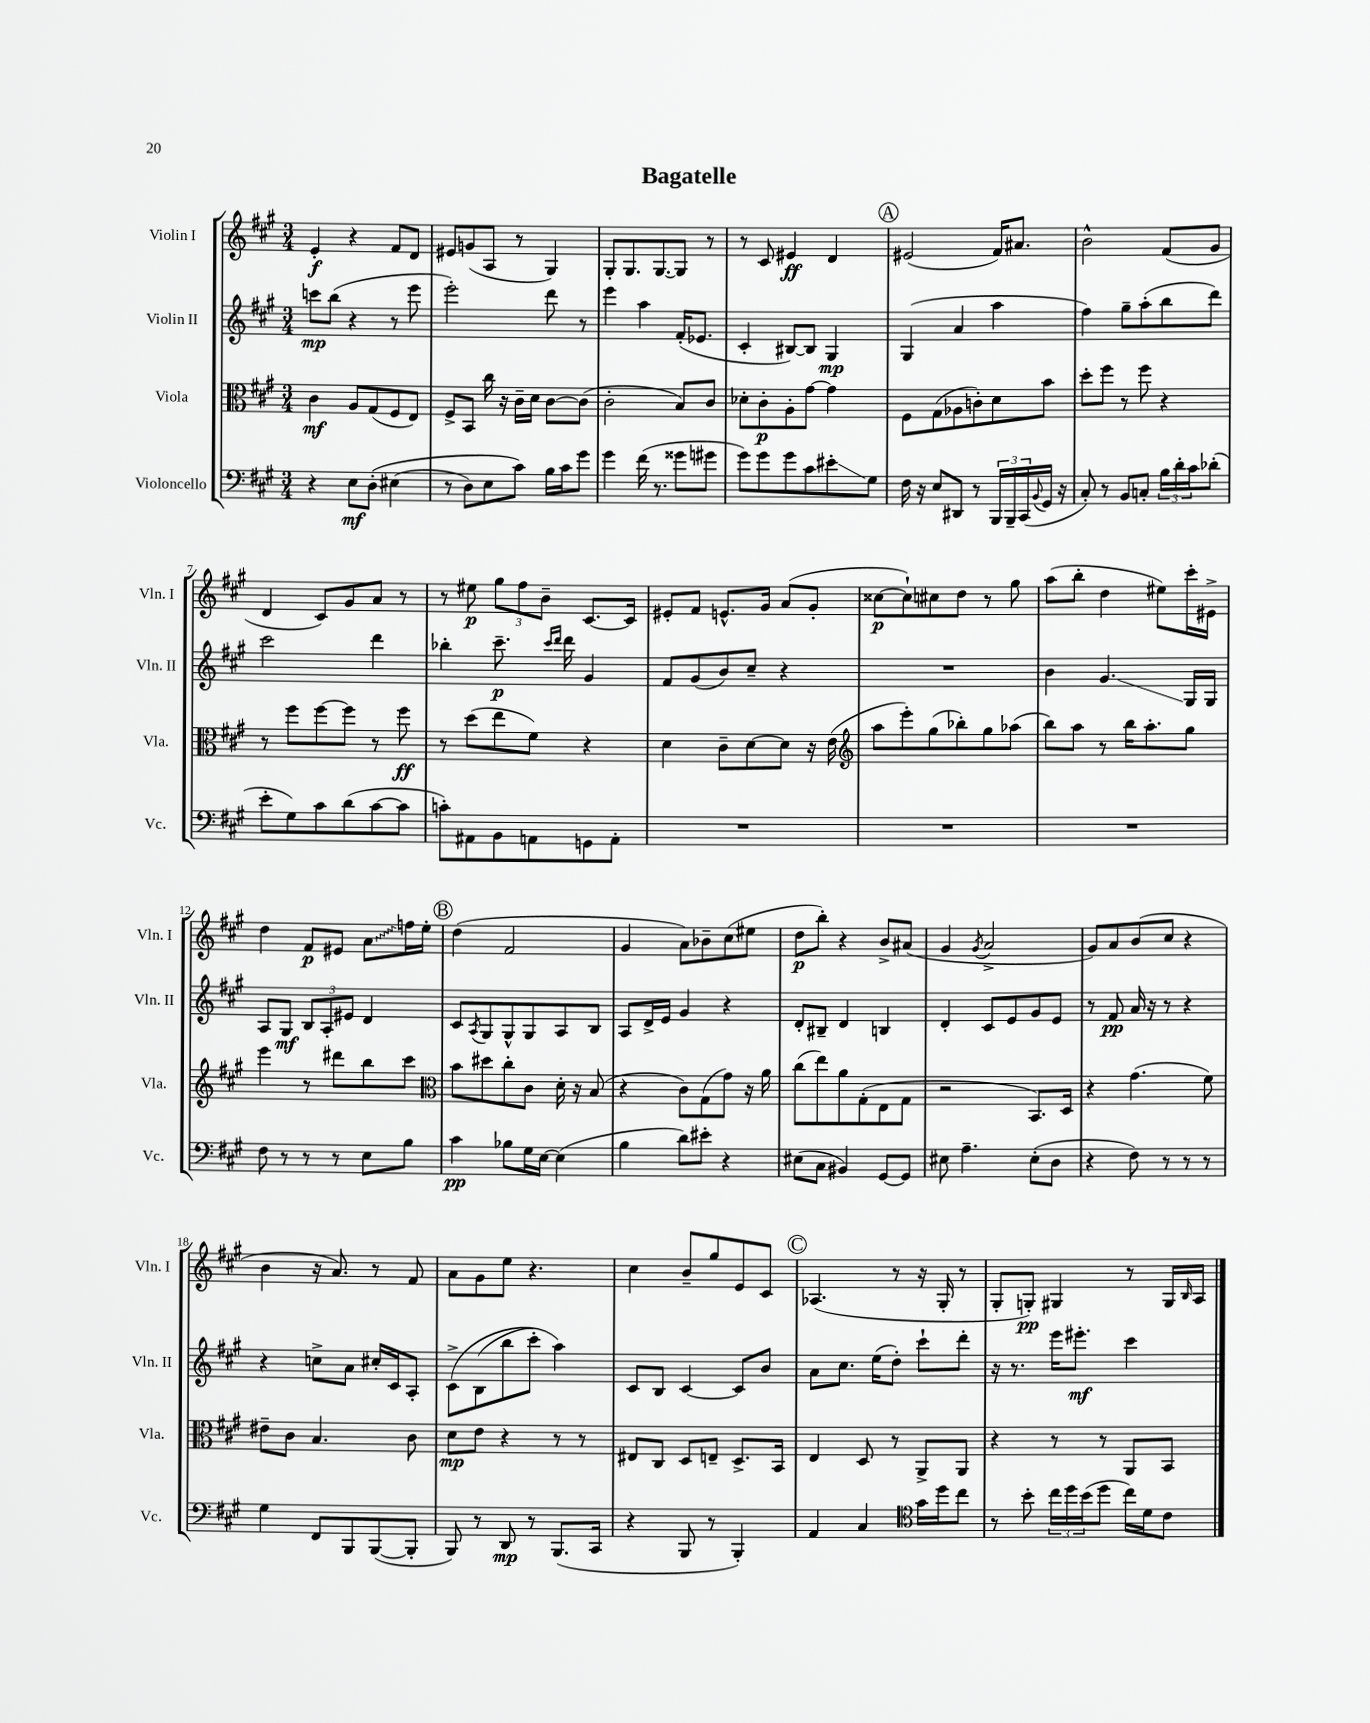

**kern	**kern	**kern	**kern
*staff4	*staff3	*staff2	*staff1
*clefF4	*clefC3	*clefG2	*clefG2
*k[f#c#g#]	*k[f#c#g#]	*k[f#c#g#]	*k[f#c#g#]
*M3/4	*M3/4	*M3/4	*M3/4
4r	4c#\	8ccc\L	4e'/
.	.	(8bb\J	.
8E\L	8A/L	4r	4r
&(8D'\J	(8G#/	.	.
(4E#\	8F#/	8r	8f#/L
.	8E/J)	8eee\	8d/J
=	=	=	=
8r	8F#^/L	2eee'\)	8e#/L
8D\L)	8BB/J	.	(8g/
8E\	16cc#\	.	8A/J
.	16r	.	.
8c#\J&)	16c#~\LL	.	8r
.	16d\JJ	.	.
16B\LL	[8c#\L	8ddd\	4G#/)
16c#\J	.	.	.
8g#\J	(8c#\]J	8r	.
=	=	=	=
4g#\	2c#'\	4eee\	8G#'/L
.	.	.	8.G#/
(16f#\	.	4aa\	.
8.r	.	.	[8.G#/
8g##\L	8B/L)	(16f#'/LK	8G#/]J
.	.	8.e-/J	.
8g#\J	8c#/J	.	8r
=	=	=	=
8g#\L)	8d-'\L	4c#'/	8r
8g#\	8c#'\	.	8c#/
8g#\	8A'\	[8B#/L)	4e#/
8c#\	[8g#\J	8B#/]J	.
8e#'\	4g#\]	4G#/	4d/
8G#\J	.	.	.
=	=	=	=
16F#\	8F#\L	(4G#/	(2e#/
16r	.	.	.
8E/L	(8G#\	.	.
8DD#/J	8A-\	4a/	.
8r	8c'\)	.	.
24BBB/LL	8d\	4aa\	16f#/LK)
24BBB~/	.	.	.
.	.	.	8.a#/J
(24CC#/	.	.	.
8qqBB/	.	.	.
16GG#/JJ	8b\J	.	.
16r	.	.	.
=	=	=	=
8C#'/)	8dd'\L	4ff#\)	2b^^\
8r	8ff#\J	.	.
8BB/L	8r	8gg#~\L	.
8C'/J	8ff#\	(8aa'\	.
24B\LL	4r	8bb\	(8f#/L
24d'\	.	.	.
24c#\J	.	.	.
(8d-'\J	.	8ddd\J)	8g#/J
=	=	=	=
8e'\L	8r	2ccc#\	4d/
8G#\)	8ff#\L	.	.
8c#\	[8ff#\	.	8c#/L)
(8d\	8ff#\]J	.	8g#/
[8c#\	8r	4ddd\	8a/J
8c#\]J	8ff#\	.	8r
=	=	=	=
8c'\L)	8r	4bb-'\	8r
8AA#\	(8dd\L	.	8ee#\
8BB\	8ee\	8.ccc#~\	12gg#\L
.	.	.	12ff#\
8AA\	8f#\J)	.	.
.	.	.	12b~\J
.	.	16qqccc#/LL	.
.	.	16qqddd/JJ	.
.	.	16ddd\	.
8GG\	4r	4g#/	[8.c#/L
8AA'\J	.	.	.
.	.	.	16c#/]Jk
=	=	=	=
2.r	4d\	8f#/L	8e#'/L
.	.	(8g#/	8f#/J
.	8c#~\L	8b/)	8.e^^/L
.	[8d\	8cc#~/J	.
.	.	.	16g#/Jk
.	8d\]J	4r	(8a/L
.	16r	.	8g#'/J
.	(16e\	.	.
=	=	=	=
*	*clefG2	*	*
2.r	8aa\L	2.r	[8cc##\L
.	8eee'\)	.	8cc##`\])
.	(8gg#\	.	8cc#\
.	8bb-'\)	.	8dd\J
.	8gg#\	.	8r
.	(8aa-\J	.	8gg#\
=	=	=	=
2.r	8bb\L)	4b\	(8aa\L
.	8aa\J	.	8bb'\J
.	8r	4.g#/	4dd\
.	16bb\LK	.	.
.	8.aa'\	.	.
.	.	.	8ee#\L)
.	8gg#\J	16G#/LL	16ccc#'\L
.	.	16G#/JJ	16e#^\JJ
=	=	=	=
8F#\	4eee\	8A/L	4dd\
8r	.	8G#/J	.
8r	8r	12B/L	8f#/L
.	.	12A'/	.
8r	8ddd#\L	.	8e#/J
.	.	12e#/J	.
8E\L	8bb\	4d/	8a\L
8B\J	8ccc#\J	.	16ff\L
.	.	.	16ee'\JJ
=	=	=	=
*	*clefC3	*	*
4c#\	8b\L	8c#/L	(4dd\
.	.	8qA/	.
.	8dd#\	8G#/	.
8B-\L	8cc#'\	8G#^^/	2f#/
16G#\L	8c#\J	8G#/	.
[16E\JJ	.	.	.
(4E\]	16d'\	8A/	.
.	16r	.	.
.	(8B/	8B/J	.
=	=	=	=
4B\	4r	8A/L	4g#/
.	.	16d^/L	.
.	.	16e/JJ	.
8d\L)	8c#\L)	4g#/	8a\L)
8e#'\J	(8G#\	.	8b-~\
4r	8g#\J)	4r	(8cc#\
.	16r	.	8ee#\J
.	16a\	.	.
=	=	=	=
(8E#\L	(8cc#\L	8d'/L	8dd\L
8C#\J	8ee\)	8B#~/J	8bb'\J)
4BB#/)	8a\	4d/	4r
.	(8G#'\	.	.
[8GG#/L	8E\	4B/	8b^/L
8GG#/]J	8G#\J	.	(8a#/J
=	=	=	=
8E#\	2r	4d'/	4g#/
4.A~\	.	.	.
.	.	.	8qg#/
.	.	8c#/L	2a^/
.	.	8e/	.
(8E#'\L	8.BB/L)	8g#/	.
8D\J	.	8e/J	.
.	16D/Jk	.	.
=	=	=	=
4r	4r	8r	8g#/L)
.	.	8f#/	8a/
8F#\)	(4.g#\	16a/	(8b/
.	.	16r	.
8r	.	8r	8cc#/J
8r	.	4r	4r
8r	8f#\)	.	.
=	=	=	=
4G#\	8e#~\L	4r	4b\
.	8c#\J	.	.
8FF#/L	4.B/	8cc^\L	16r
.	.	.	8.a/)
8BBB/	.	8a\J	.
([8BBB/	.	16cc#'/LL	8r
.	.	16c#/J	.
8BBB'/]J	8c#\	8A'/J	8f#/
=	=	=	=
8BBB/)	8d\L	&(8c#^\L	8a\L
8r	8e\J	(8B\	8g#\
8DD/	4r	8bb\	8ee\J
8r	.	8ccc#'\J)	4.r
(8.BBB/L	8r	4aa\&)	.
.	8r	.	.
16CC#/Jk	.	.	.
=	=	=	=
4r	8E#/L	8c#/L	4cc#\
.	8C#/J	8B/J	.
8BBB/	8D/L	[4c#/	8b~/L
8r	8E~/J	.	8gg#/
4BBB'/)	8.D^/L	8c#/]L	8e/
.	.	8b/J	8c#/J
.	16BB/Jk	.	.
=	=	=	=
4AA/	4E/	8a\L	(4.A-/
.	.	8.cc#\J	.
4C#/	8D/	.	.
.	.	(16ee\LK	.
.	8r	8dd'\J)	8r
*clefC4	*	*	*
16g#\LL	8AA^/L	8ccc#`\L	16r
16dd\J	.	.	16G#'/
8cc#\J	8AA/J	8ddd'\J	8r
=	=	=	=
8r	4r	16r	8G#'/L
.	.	8.r	.
8b'\	.	.	8G'/J)
24cc#\LL	8r	16eee\LK	4G#/
24dd\	.	.	.
.	.	8.eee#'\J	.
(24b\J	.	.	.
8dd\J	8r	.	.
16cc#\LL)	8AA/L	4ccc#\	8r
16d\J	.	.	.
8c#\J	8BB/J	.	16G#/LL
.	.	.	16qqB/
.	.	.	16A/JJ
==	==	==	==
*-	*-	*-	*-
